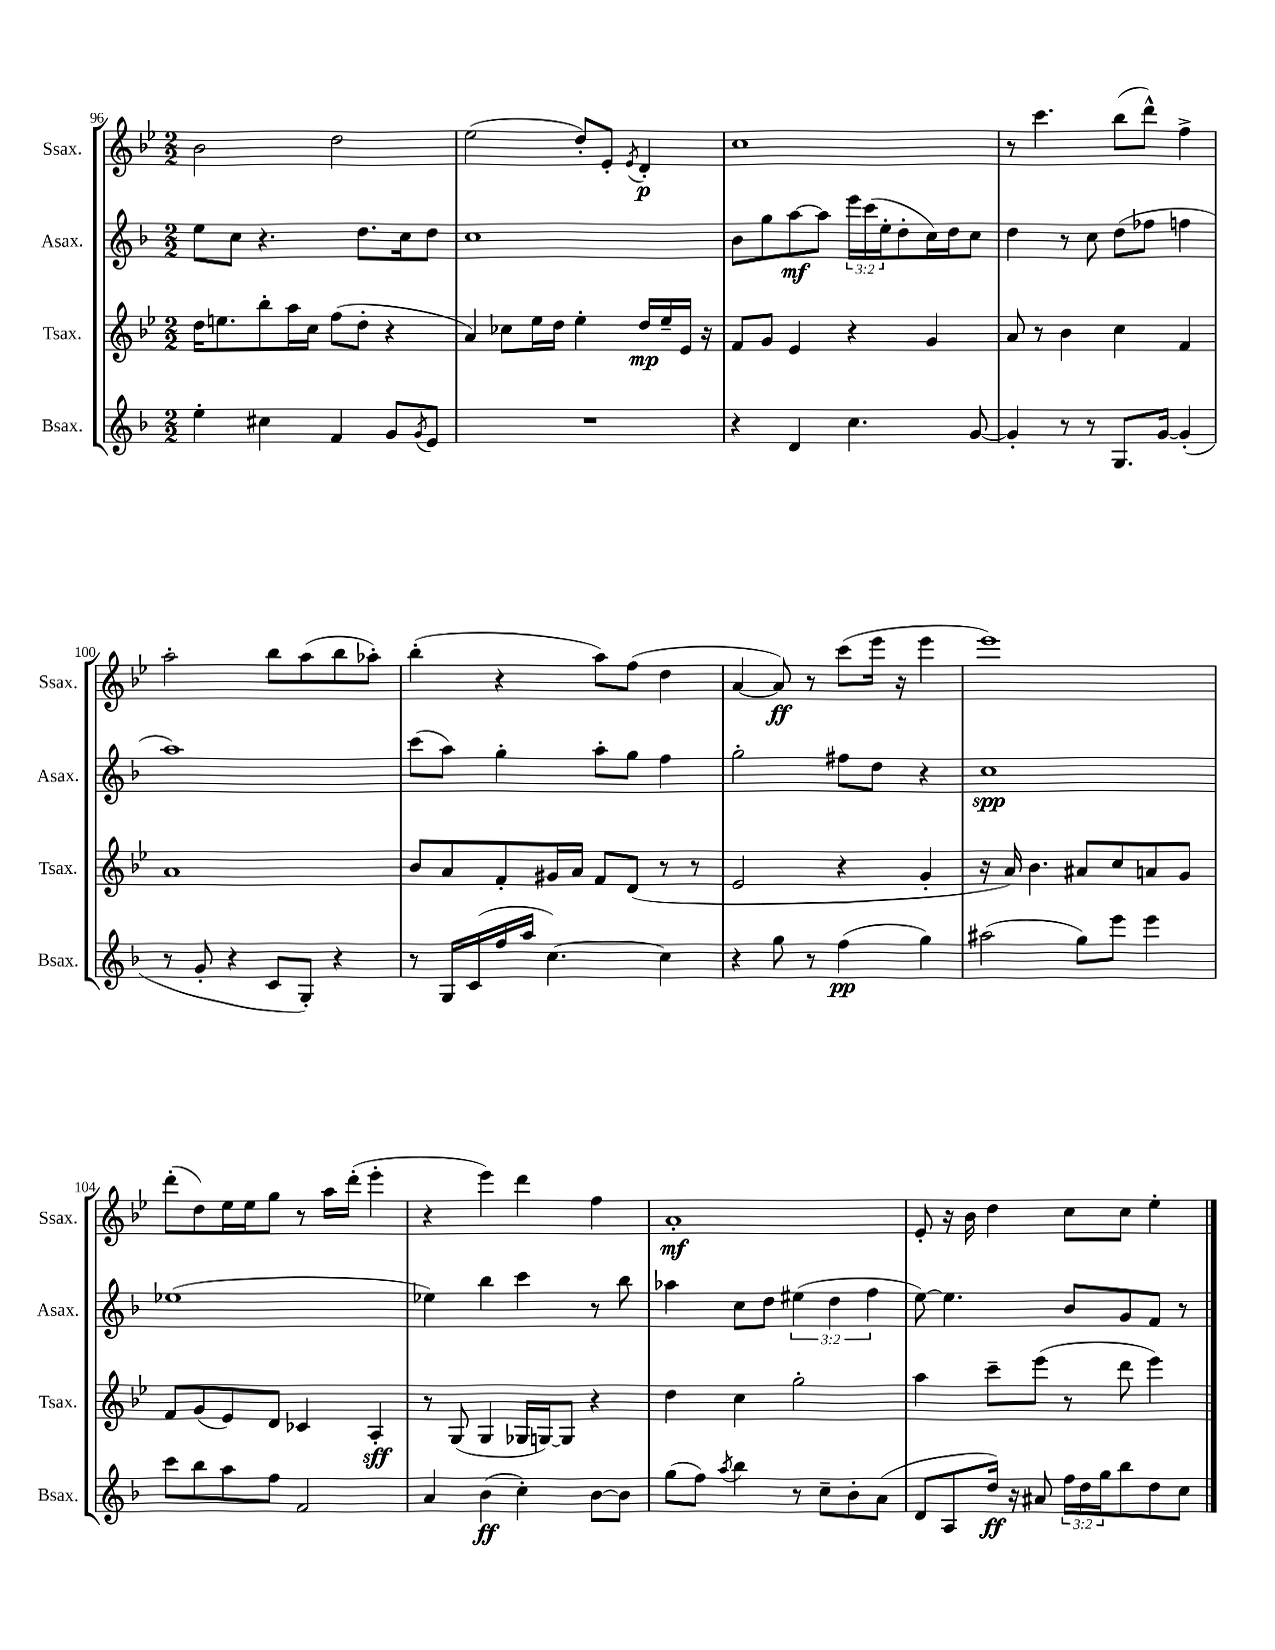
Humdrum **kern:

**kern	**dynam	**kern	**dynam	**kern	**dynam	**kern	**dynam
*part4	*part4	*part3	*part3	*part2	*part2	*part1	*part1
*staff4	*staff4	*staff3	*staff3	*staff2	*staff2	*staff1	*staff1
*I"Bsax.	*	*I"Tsax.	*	*I"Asax.	*	*I"Ssax.	*
*I'Bsax.	*	*I'Tsax.	*	*I'Asax.	*	*I'Ssax.	*
*clefG2	*	*clefG2	*	*clefG2	*	*clefG2	*
*k[b-]	*	*k[b-e-]	*	*k[b-]	*	*k[b-e-]	*
*M2/2	*	*M2/2	*	*M2/2	*	*M2/2	*
=96	=96	=96	=96	=96	=96	=96	=96
4ee'\	.	16dd\KL	.	8ee\L	.	2b-\	.
.	.	8.een\	.	.	.	.	.
.	.	.	.	8cc\J	.	.	.
4cc#X\	.	8bb-'\	.	4.r	.	.	.
.	.	16aa\L	.	.	.	.	.
.	.	16cc\JJ	.	.	.	.	.
4f/	.	(8ff\L	.	.	.	2dd\	.
.	.	8dd'\J	.	8.dd\L	.	.	.
8g/L	.	4r	.	.	.	.	.
.	.	.	.	16cc\k	.	.	.
8qg/	.	.	.	.	.	.	.
8e/J	.	.	.	8dd\J	.	.	.
=97	=97	=97	=97	=97	=97	=97	=97
1r	.	4a/)	.	1cc	.	(2ee-\	.
.	.	8cc-X\L	.	.	.	.	.
.	.	16ee-\L	.	.	.	.	.
.	.	16dd\JJ	.	.	.	.	.
.	.	4ee-'\	.	.	.	8dd'/L)	.
.	.	.	.	.	.	8e-'/J	.
.	.	.	.	.	.	8qe-/	.
.	.	16dd/LL	mp	.	.	4d'/	p
.	.	16ee-~/	.	.	.	.	.
.	.	16e-/JJ	.	.	.	.	.
.	.	16r	.	.	.	.	.
=98	=98	=98	=98	=98	=98	=98	=98
4r	.	8f/L	.	8b-\L	.	1cc	.
.	.	8g/J	.	8gg\	.	.	.
4d/	.	4e-/	.	[8aa\	mf	.	.
.	.	.	.	8aa\J]	.	.	.
4.cc\	.	4r	.	24eee\LL	.	.	.
.	.	.	.	(24ccc\	.	.	.
.	.	.	.	24ee'\J	.	.	.
.	.	.	.	8dd'\	.	.	.
.	.	4g/	.	16cc\L)	.	.	.
.	.	.	.	16dd\J	.	.	.
[8g/	.	.	.	8cc\J	.	.	.
=99	=99	=99	=99	=99	=99	=99	=99
4g'/]	.	8a/	.	4dd\	.	8r	.
.	.	8r	.	.	.	4.ccc\	.
8r	.	4b-\	.	8r	.	.	.
8r	.	.	.	8cc\	.	.	.
8.G/L	.	4cc\	.	(8dd\L	.	(8bb-\L	.
.	.	.	.	8ff-X\J	.	8ddd^^\J)	.
[16g/Jk	.	.	.	.	.	.	.
(4g'/]	.	4f/	.	4ffn\	.	4ff^\	.
!!LO:LB:g=z
=100	=100	=100	=100	=100	=100	=100	=100
8r	.	1a	.	1aa)	.	2aa'\	.
8g'/	.	.	.	.	.	.	.
4r	.	.	.	.	.	.	.
8c/L	.	.	.	.	.	8bb-\L	.
8G'/J)	.	.	.	.	.	(8aa\	.
4r	.	.	.	.	.	8bb-\	.
.	.	.	.	.	.	8aa-X'\J)	.
=101	=101	=101	=101	=101	=101	=101	=101
8r	.	8b-/L	.	(8ccc\L	.	(4bb-'\	.
16G/LL	.	8a/	.	8aa\J)	.	.	.
(16c/	.	.	.	.	.	.	.
16ff/	.	8f'/	.	4gg'\	.	4r	.
16aa/JJ	.	.	.	.	.	.	.
[4.cc\)	.	16g#X/L	.	.	.	.	.
.	.	16a/JJ	.	.	.	.	.
.	.	8f/L	.	8aa'\L	.	8aa\L)	.
.	.	(8d/J	.	8gg\J	.	(8ff\J	.
4cc\]	.	8r	.	4ff\	.	4dd\	.
.	.	8r	.	.	.	.	.
=102	=102	=102	=102	=102	=102	=102	=102
4r	.	2e-/	.	2gg'\	.	[4a/	.
8gg\	.	.	.	.	.	8a/])	ff
8r	.	.	.	.	.	8r	.
(4ff\	pp	4r	.	8ff#X\L	.	(8ccc\L	.
.	.	.	.	8dd\J	.	16eee-\Jk	.
.	.	.	.	.	.	16r	.
4gg\)	.	4g'/	.	4r	.	4eee-\	.
=103	=103	=103	=103	=103	=103	=103	=103
(2aa#X\	.	16r	.	1cc	spp	1eee-)	.
.	.	16a/)	.	.	.	.	.
.	.	4.b-\	.	.	.	.	.
8gg\L)	.	8a#X/L	.	.	.	.	.
8eee\J	.	8cc/	.	.	.	.	.
4eee\	.	8an/	.	.	.	.	.
.	.	8g/J	.	.	.	.	.
!!LO:LB:g=z
=104	=104	=104	=104	=104	=104	=104	=104
8ccc\L	.	8f/L	.	(1ee-X	.	(8ddd'\L	.
8bb-\	.	(8g/	.	.	.	8dd\)	.
8aa\	.	8e-/)	.	.	.	16ee-\L	.
.	.	.	.	.	.	16ee-\J	.
8ff\J	.	8d/J	.	.	.	8gg\J	.
2f/	.	4c-X/	.	.	.	8r	.
.	.	.	.	.	.	16aa\LL	.
.	.	.	.	.	.	(16ddd'\JJ	.
.	.	4A'/	sff	.	.	4eee-'\	.
=105	=105	=105	=105	=105	=105	=105	=105
4a/	.	8r	.	4ee-X\)	.	4r	.
.	.	(8G/	.	.	.	.	.
(4b-\	ff	4G/	.	4bb-\	.	4eee-\)	.
4cc'\)	.	16G-X/LL	.	4ccc\	.	4ddd\	.
.	.	[16Gn/J)	.	.	.	.	.
.	.	8G/J]	.	.	.	.	.
[8b-\L	.	4r	.	8r	.	4ff\	.
8b-\J]	.	.	.	8bb-\	.	.	.
=106	=106	=106	=106	=106	=106	=106	=106
(8gg\L	.	4dd\	.	4aa-X\	.	1a'	mf
8ff\J)	.	.	.	.	.	.	.
8qaa/	.	.	.	.	.	.	.
4bb-\	.	4cc\	.	8cc\L	.	.	.
.	.	.	.	8dd\J	.	.	.
8r	.	2gg'\	.	(6ee#X\	.	.	.
8cc~\L	.	.	.	.	.	.	.
.	.	.	.	6dd\	.	.	.
8b-'\	.	.	.	.	.	.	.
.	.	.	.	6ff\	.	.	.
(8a\J	.	.	.	.	.	.	.
=107	=107	=107	=107	=107	=107	=107	=107
8d/L	.	4aa\	.	[8ee\)	.	8e-'/	.
8A/	.	.	.	4.ee\]	.	16r	.
.	.	.	.	.	.	16b-\	.
16dd/Jk)	ff	8ccc~\L	.	.	.	4dd\	.
16r	.	.	.	.	.	.	.
8a#X/	.	(8eee-\J	.	.	.	.	.
24ff\LL	.	8r	.	8b-/L	.	8cc\L	.
24dd\	.	.	.	.	.	.	.
24gg\J	.	.	.	.	.	.	.
8bb-\	.	8ddd\	.	8g/	.	8cc\J	.
8dd\	.	4eee-\)	.	8f/J	.	4ee-'\	.
8cc\J	.	.	.	8r	.	.	.
==	==	==	==	==	==	==	==
*-	*-	*-	*-	*-	*-	*-	*-
